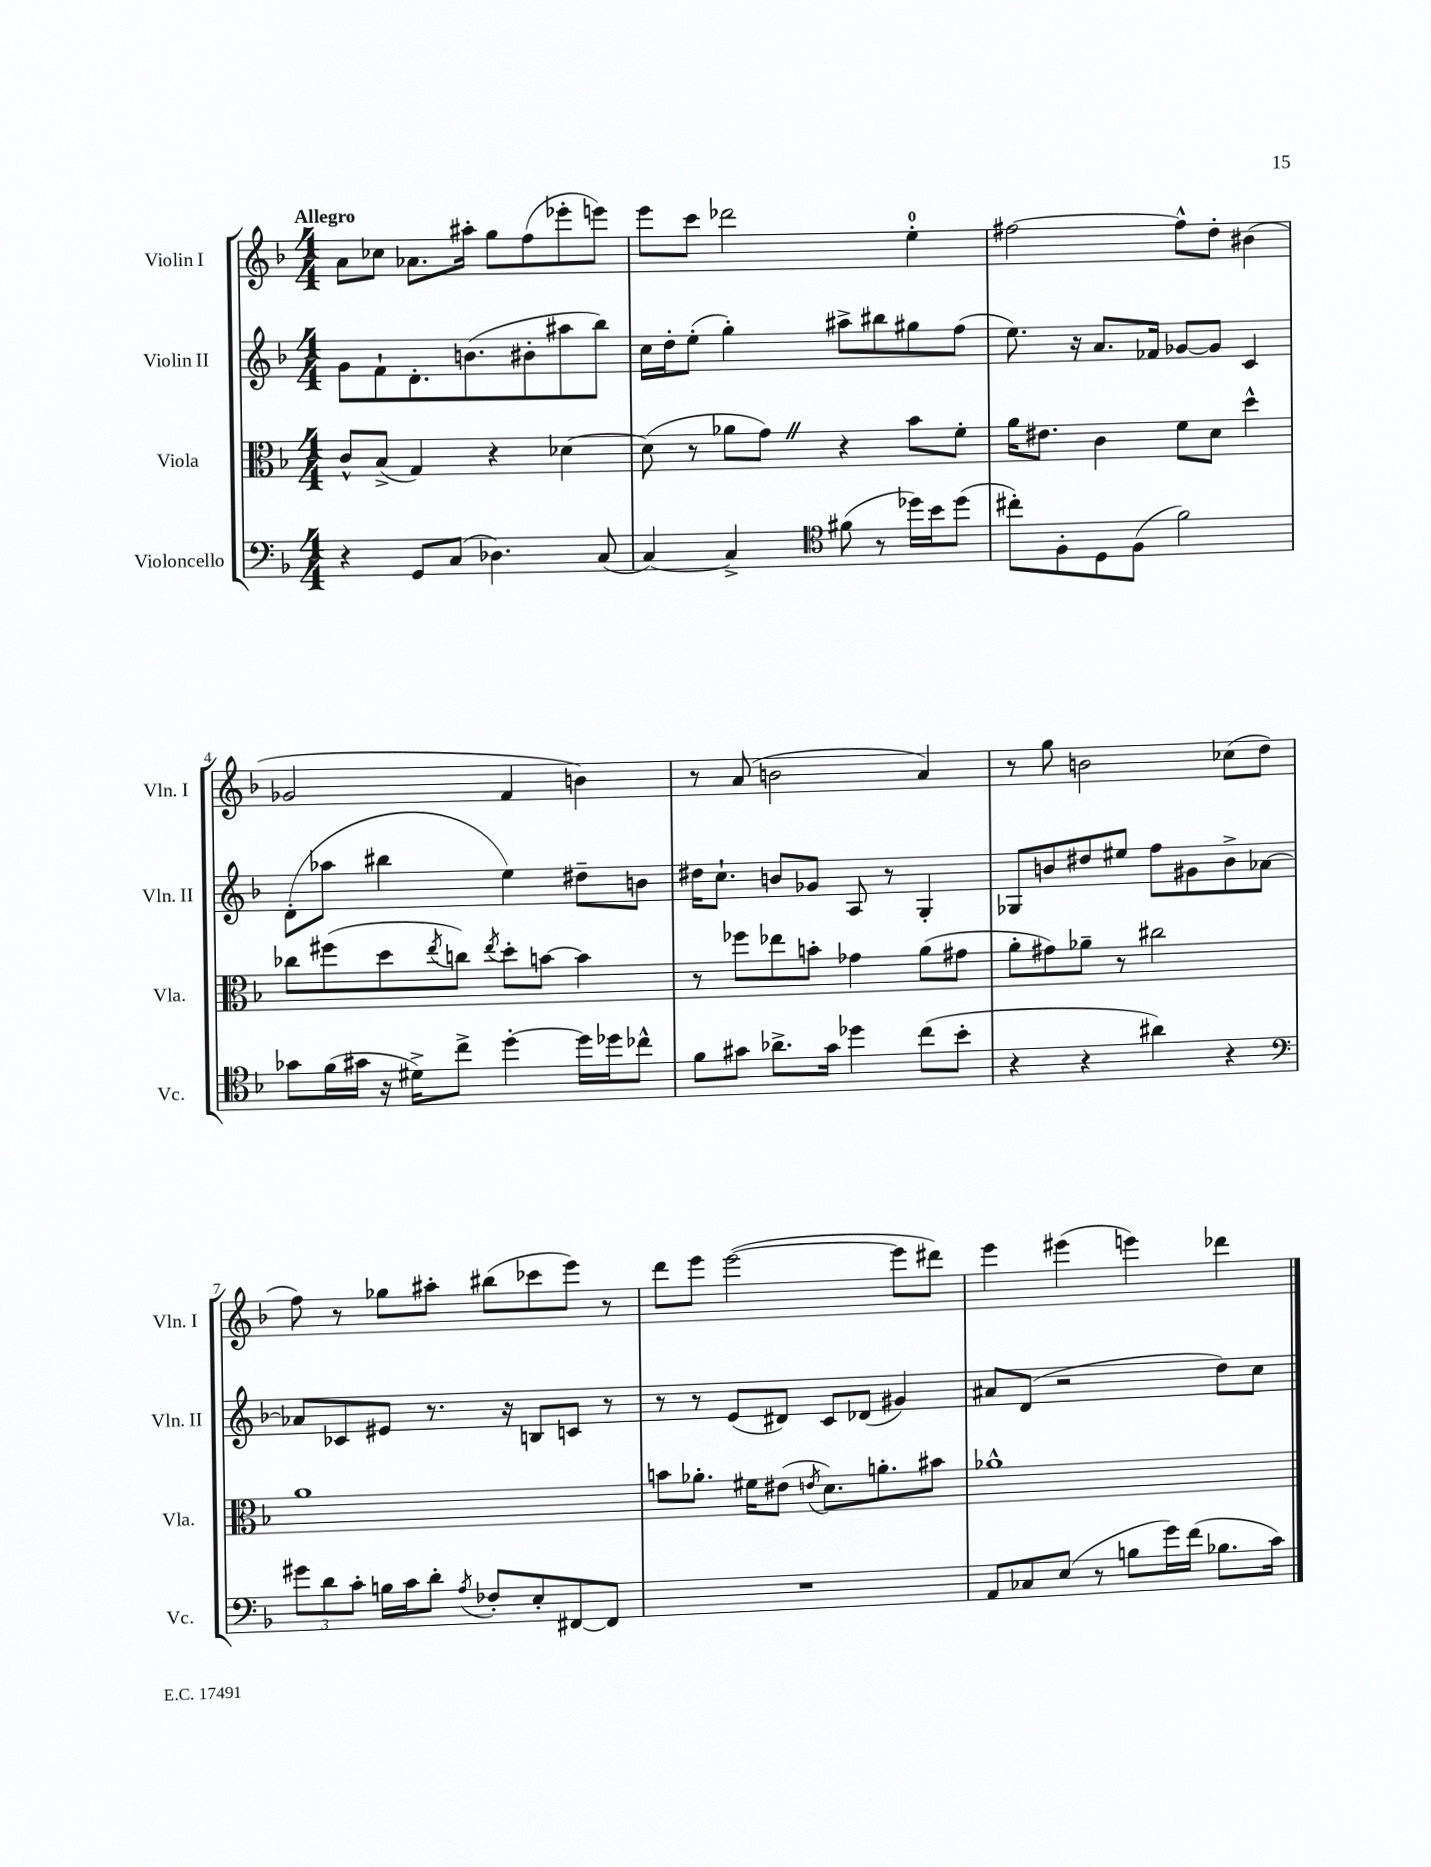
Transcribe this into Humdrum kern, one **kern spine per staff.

**kern	**kern	**kern	**kern
*part4	*part3	*part2	*part1
*staff4	*staff3	*staff2	*staff1
*I"Violoncello	*I"Viola	*I"Violin II	*I"Violin I
*I'Vc.	*I'Vla.	*I'Vln. II	*I'Vln. I
*clefF4	*clefC3	*clefG2	*clefG2
*k[b-]	*k[b-]	*k[b-]	*k[b-]
*M4/4	*M4/4	*M4/4	*M4/4
=1	=1	=1	=1
!	!	!	!LO:TX:a:B:t=Allegro
4r	8c^^/L	8g\L	8a\L
.	(8B-^/J	8f`\	8cc-X\J
8GG/L	4G/)	8.d'\	8.a-X\L
(8C/J	.	.	.
.	.	(8.bn\	16aa#X'\Jk
4.D-X\)	4r	.	8gg\L
.	.	8b#X'\	(8ff\
.	[4d-X\	8aa#X\	8eee-X'\
(8C/	.	8bb-\J)	8eeen\J)
=2	=2	=2	=2
[4C/)	(8d-\]	16cc\LL	8eee\L
.	.	16dd'\J	.
.	8r	(8ee'\J	8ccc\J
4C^/]	8a-X\L	4gg'\)	2ddd-X\
.	8gZ\J)	.	.
*clefC4	*	*	*
(8f#X\	4r	8aa#X^\L	.
8r	.	8bb#X\	.
16dd-X\LL)	8b-\L	8gg#X\	4ee'\
16b-\J	.	.	.
(8dd-\J	8f'\J	(8ff\J	.
=3	=3	=3	=3
8cc#X'\L)	16a\KL	8.ee\)	[2ff#X\
.	8.e#X\J	.	.
8F'\	.	.	.
.	.	16r	.
8D\	4c\	8.a/L	.
(8F\J	.	.	.
.	.	16f-X/Jk	.
2f\)	8f\L	[8g-X/L	8ff#^^\L]
.	8d\J	8g-/J]	8dd'\J
.	4dd^^\	4c/	(4b#X\
!!LO:LB:g=z
=4	=4	=4	=4
8g-X\L	8cc-X\L	(8d'\L	2g-X/
(16f\L	(8ff#X\	8aa-X\J	.
16g#X\JJ	.	.	.
16r	8dd\	4bb#X\	.
16d#X^\KL)	.	.	.
.	8qee/	.	.
8cc^\J	8ccn\J)	.	.
.	8qee/	.	.
[4dd'\	8dd'\L	4ee\)	4f/
.	[8bn\J	.	.
16dd\LL]	4b\]	8dd#X~\L	4bn\)
16dd-X\J	.	.	.
8cc-X^^\J	.	8bn\J	.
=5	=5	=5	=5
8f\L	8r	16dd#X\KL	8r
.	.	8.cc`\J	.
8g#X\J	8ff-X\L	.	(8a/
8.a-X^\L	8ee-X\	8bn/L	2bn\
.	8bn'\J	8g-X/J	.
16g#\Jk	.	.	.
4dd-X\	4g-X\	8A/	.
.	.	8r	.
(8cc\L	(8a\L	4G'/	4a/)
8b-'\J	8g#X\J	.	.
=6	=6	=6	=6
4r	8a'\L	8G-X/L	8r
.	8g#X\)	8bn/	8gg\
4r	8a-X~\J	8dd#X/	2bn\
.	8r	8ee#X/J	.
4a#X\)	2cc#X\	8ff\L	.
.	.	8g#X\	.
4r	.	8b^\	(8cc-X\L
.	.	[8a-X\J	8dd\J
!!LO:LB:g=z
=7	=7	=7	=7
*clefF4	*	*	*
12g#X\L	1a	8a-X/L]	8ff\)
12d\	.	.	.
.	.	8c-X/	8r
12c'\J	.	.	.
16Bn\LL	.	8e#X/J	8gg-X\L
16c\J	.	.	.
8d'\J	.	8.r	8aa#X'\J
8qA/	.	.	.
8F-X'/L	.	.	(8bb#X\L
.	.	16r	.
8E'/	.	8Bn/L	8ccc-X\
[8FF#X/	.	8cn/J	8eee\J)
8FF#/J]	.	8r	8r
=8	=8	=8	=8
1r	8bn\L	8r	8ddd\L
.	8.a-X'\J	8r	8eee\J
.	.	(8e/L	([2eee\
.	16f#X\KL	.	.
.	(8e#X\J	8d#X/J)	.
.	8qen/	.	.
.	8.d\L)	8c/L	.
.	.	(8d-X/J	.
.	8.an'\	.	.
.	.	4g#X/)	8eee\L]
.	8b#X\J	.	8ddd#X\J)
=9	=9	=9	=9
8AA/L	1a-X^^	8a#X/L	4eee\
8C-X/	.	(8d/J	.
(8E/J	.	2r	(4eee#X\
8r	.	.	.
8Bn\L	.	.	4eeen\)
16g\L)	.	.	.
(16f\JJ	.	.	.
8.B-X\L	.	8dd\L)	4ddd-X\
.	.	8cc\J	.
16c\Jk)	.	.	.
==	==	==	==
*-	*-	*-	*-
